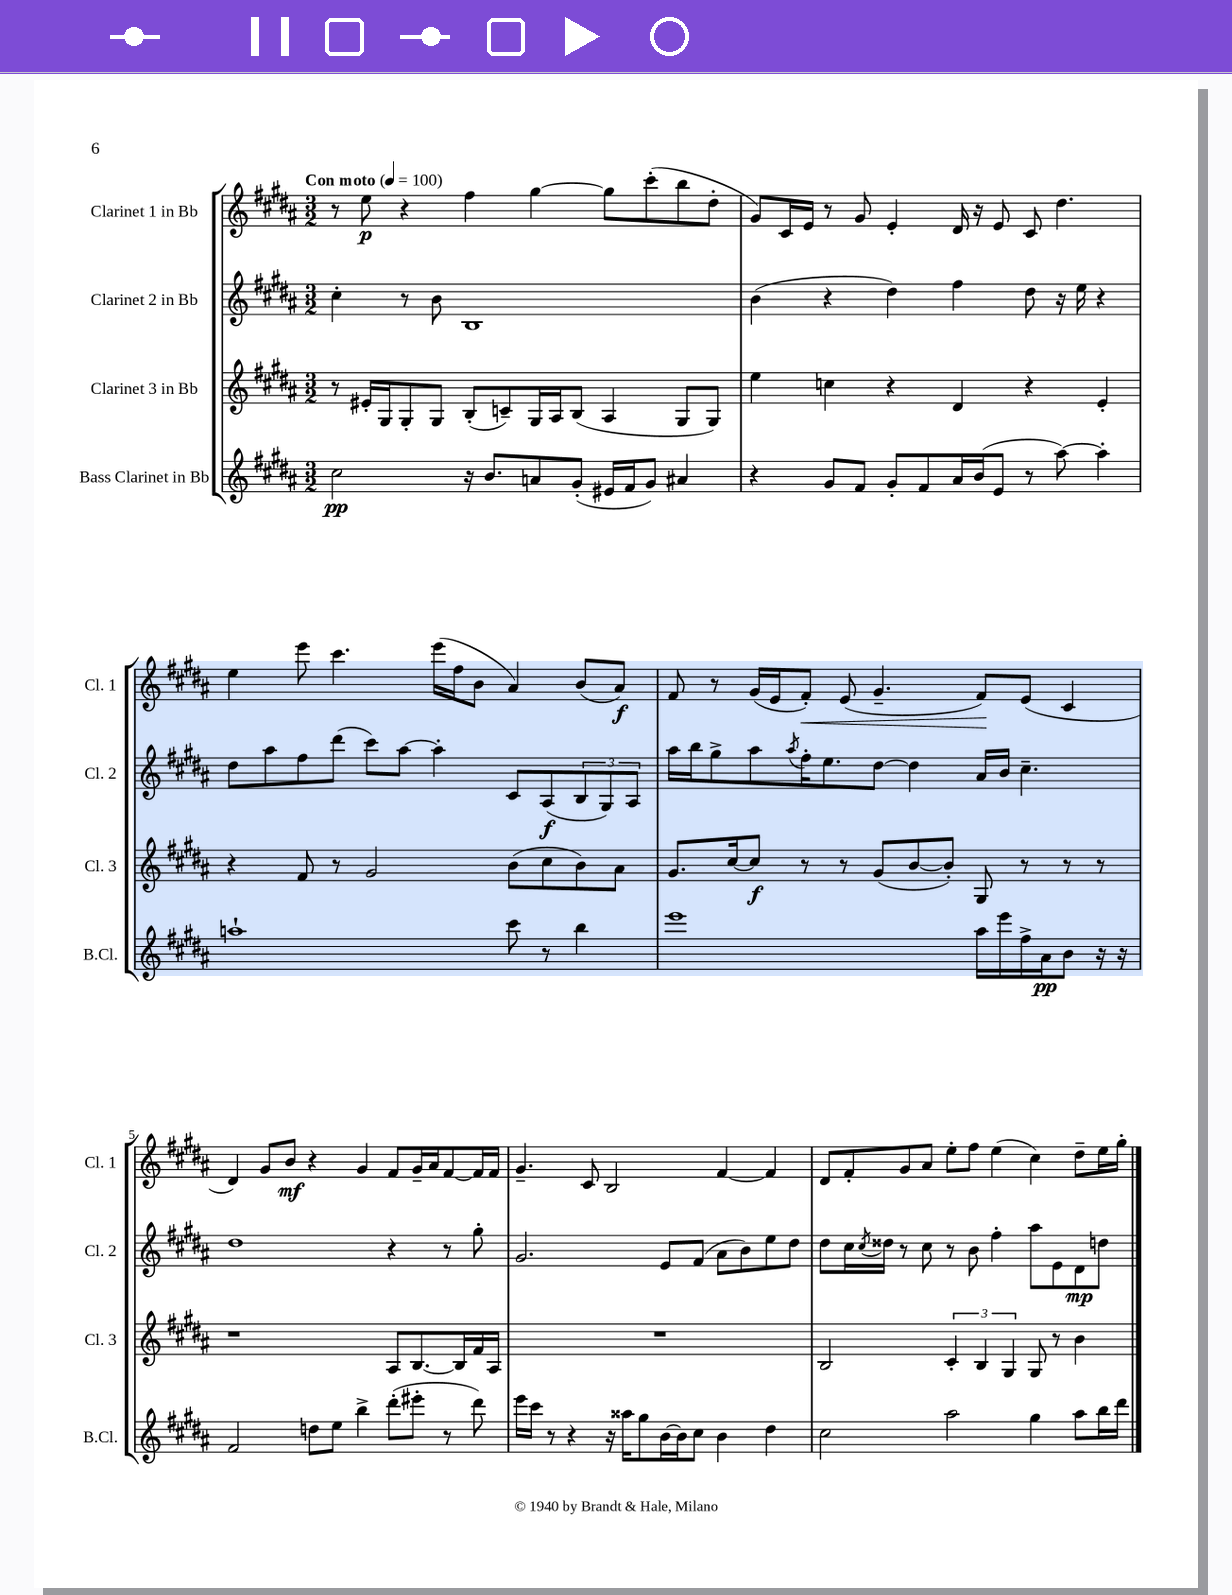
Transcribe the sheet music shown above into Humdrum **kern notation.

**kern	**dynam	**kern	**dynam	**kern	**dynam	**kern	**dynam
*part4	*part4	*part3	*part3	*part2	*part2	*part1	*part1
*staff4	*staff4	*staff3	*staff3	*staff2	*staff2	*staff1	*staff1
*I"Bass Clarinet in Bb	*	*I"Clarinet 3 in Bb	*	*I"Clarinet 2 in Bb	*	*I"Clarinet 1 in Bb	*
*I'B.Cl.	*	*I'Cl. 3	*	*I'Cl. 2	*	*I'Cl. 1	*
*clefG2	*	*clefG2	*	*clefG2	*	*clefG2	*
*k[f#c#g#d#a#]	*	*k[f#c#g#d#a#]	*	*k[f#c#g#d#a#]	*	*k[f#c#g#d#a#]	*
*M3/2	*	*M3/2	*	*M3/2	*	*M3/2	*
*MM100	*	*MM100	*	*MM100	*	*MM100	*
=1	=1	=1	=1	=1	=1	=1	=1
!	!	!	!	!	!	!LO:TX:a:B:t=Con moto	!
2cc#\	pp	8r	.	4cc#'\	.	8r	.
.	.	16e#X'/LL	.	.	.	8ee\	p
.	.	16G#/J	.	.	.	.	.
.	.	8G#'/	.	8r	.	4r	.
.	.	8G#/J	.	8b\	.	.	.
16r	.	(8B'/L	.	1B	.	4ff#\	.
8.b/L	.	.	.	.	.	.	.
.	.	8cn~/)	.	.	.	.	.
8an/	.	16G#/L	.	.	.	[4gg#\	.
.	.	16A#/J	.	.	.	.	.
(8g#'/J	.	(8B/J	.	.	.	.	.
16e#X/LL	.	4A#/	.	.	.	8gg#\L]	.
16f#/J	.	.	.	.	.	.	.
8g#/J)	.	.	.	.	.	(8ccc#'\	.
4a#X/	.	8G#/L	.	.	.	8bb\	.
.	.	8G#/J)	.	.	.	8dd#'\J	.
=2	=2	=2	=2	=2	=2	=2	=2
4r	.	4ee\	.	(4b\	.	8g#/L)	.
.	.	.	.	.	.	16c#/L	.
.	.	.	.	.	.	16e/JJ	.
8g#/L	.	4ccn\	.	4r	.	8r	.
8f#/J	.	.	.	.	.	8g#/	.
8g#'/L	.	4r	.	4dd#\)	.	4e'/	.
8f#/	.	.	.	.	.	.	.
16a#/L	.	4d#/	.	4ff#\	.	16d#/	.
(16b/J	.	.	.	.	.	16r	.
8e/J	.	.	.	.	.	8e/	.
8r	.	4r	.	8dd#\	.	8c#/	.
[8aa#\)	.	.	.	16r	.	4.dd#\	.
.	.	.	.	16ee\	.	.	.
4aa#'\]	.	4e'/	.	4r	.	.	.
!!LO:LB:g=z
=3	=3	=3	=3	=3	=3	=3	=3
1aan`	.	4r	.	8dd#\L	.	4ee\	.
.	.	.	.	8aa#\	.	.	.
.	.	8f#/	.	8ff#\	.	8eee\	.
.	.	8r	.	(8ddd#\J	.	4.ccc#\	.
.	.	2g#/	.	8ccc#\L)	.	.	.
.	.	.	.	[8aa#\J	.	.	.
.	.	.	.	4aa#'\]	.	(16eee\LL	.
.	.	.	.	.	.	16ff#\J	.
.	.	.	.	.	.	8b\J	.
8ccc#\	.	(8b\L	.	8c#/L	.	4a#/)	.
8r	.	8cc#\	.	(8A#/	f	.	.
4bb\	.	8b\)	.	12B/	.	(8b/L	.
.	.	.	.	12G#/)	.	.	.
.	.	8a#\J	.	.	.	8a#/J)	f
.	.	.	.	12A#/J	.	.	.
=4	=4	=4	=4	=4	=4	=4	=4
1eee	.	8.g#/L	.	16aa#\LL	.	8f#/	.
.	.	.	.	16bb\J	.	.	.
.	.	.	.	8gg#^\	.	8r	.
.	.	[16cc#/k	.	.	.	.	.
.	.	8cc#/J]	f	8aa#\	.	(16g#/LL	.
.	.	.	.	.	.	16e/J	.
.	.	.	.	8qaa#/	.	.	.
!	!	!	!	!	!	!	!LO:HP:b
.	.	8r	.	16ff#'\K	.	8f#'/J)	<
.	.	.	.	8.ee\	.	.	.
.	.	8r	.	.	.	(8e/	.
.	.	(8g#/L	.	[8dd#\J	.	4.g#~/	.
.	.	[8b/	.	4dd#\]	.	.	.
.	.	8b'/J])	.	.	.	.	.
16aa#\LL	.	8G#/	.	16a#/LL	.	8f#/L)	.
16eee\	.	.	.	16b/JJ	.	.	.
16ff#^\	.	8r	.	4.cc#~\	.	(8e/J	[
16a#\J	pp	.	.	.	.	.	.
8b\J	.	8r	.	.	.	4c#/	.
16r	.	8r	.	.	.	.	.
16r	.	.	.	.	.	.	.
!!LO:LB:g=z
=5	=5	=5	=5	=5	=5	=5	=5
2f#/	.	1r	.	1dd#	.	4d#/)	.
.	.	.	.	.	.	8g#/L	.
.	.	.	.	.	.	8b/J	mf
8ddn\L	.	.	.	.	.	4r	.
8ee\J	.	.	.	.	.	.	.
4bb^\	.	.	.	.	.	4g#/	.
(8ddd#'\L	.	8A#/L	.	4r	.	8f#/L	.
8eee#X'\J	.	[8.B/	.	.	.	16g#~/L	.
.	.	.	.	.	.	16a#/J	.
8r	.	.	.	8r	.	[8f#/	.
.	.	16B/L]	.	.	.	.	.
8ddd#\)	.	16f#/	.	8gg#'\	.	16f#/L]	.
.	.	16A#/JJ	.	.	.	16f#/JJ	.
=6	=6	=6	=6	=6	=6	=6	=6
16eee\LL	.	1.r	.	2.g#/	.	4.g#~/	.
16ccc#\JJ	.	.	.	.	.	.	.
8r	.	.	.	.	.	.	.
4r	.	.	.	.	.	.	.
.	.	.	.	.	.	8c#/	.
16r	.	.	.	.	.	2B/	.
16aa##X\KL	.	.	.	.	.	.	.
8gg#\	.	.	.	.	.	.	.
[16b\L	.	.	.	8e/L	.	.	.
16b\J]	.	.	.	.	.	.	.
8cc#\J	.	.	.	(8f#/J	.	.	.
4b\	.	.	.	8a#\L	.	[4f#/	.
.	.	.	.	8b\)	.	.	.
4dd#\	.	.	.	8ee\	.	4f#/]	.
.	.	.	.	8dd#\J	.	.	.
=7	=7	=7	=7	=7	=7	=7	=7
2cc#\	.	2B/	.	8dd#\L	.	8d#/L	.
.	.	.	.	16cc#\L	.	8f#'/	.
.	.	.	.	8qcc#/	.	.	.
.	.	.	.	16dd##X\JJ	.	.	.
.	.	.	.	8r	.	8g#/	.
.	.	.	.	8cc#\	.	8a#/J	.
2aa#\	.	6c#'/	.	8r	.	8ee'\L	.
.	.	.	.	8b\	.	8ff#\J	.
.	.	6B/	.	.	.	.	.
.	.	.	.	4ff#'\	.	(4ee\	.
.	.	6G#/	.	.	.	.	.
4gg#\	.	8G#/	.	8aa#\L	.	4cc#\)	.
.	.	8r	.	8e\	.	.	.
8aa#\L	.	4b\	.	8d#\	mp	8dd#~\L	.
16bb\L	.	.	.	8ddn\J	.	16ee\L	.
16ddd#\JJ	.	.	.	.	.	16gg#'\JJ	.
==	==	==	==	==	==	==	==
*-	*-	*-	*-	*-	*-	*-	*-
